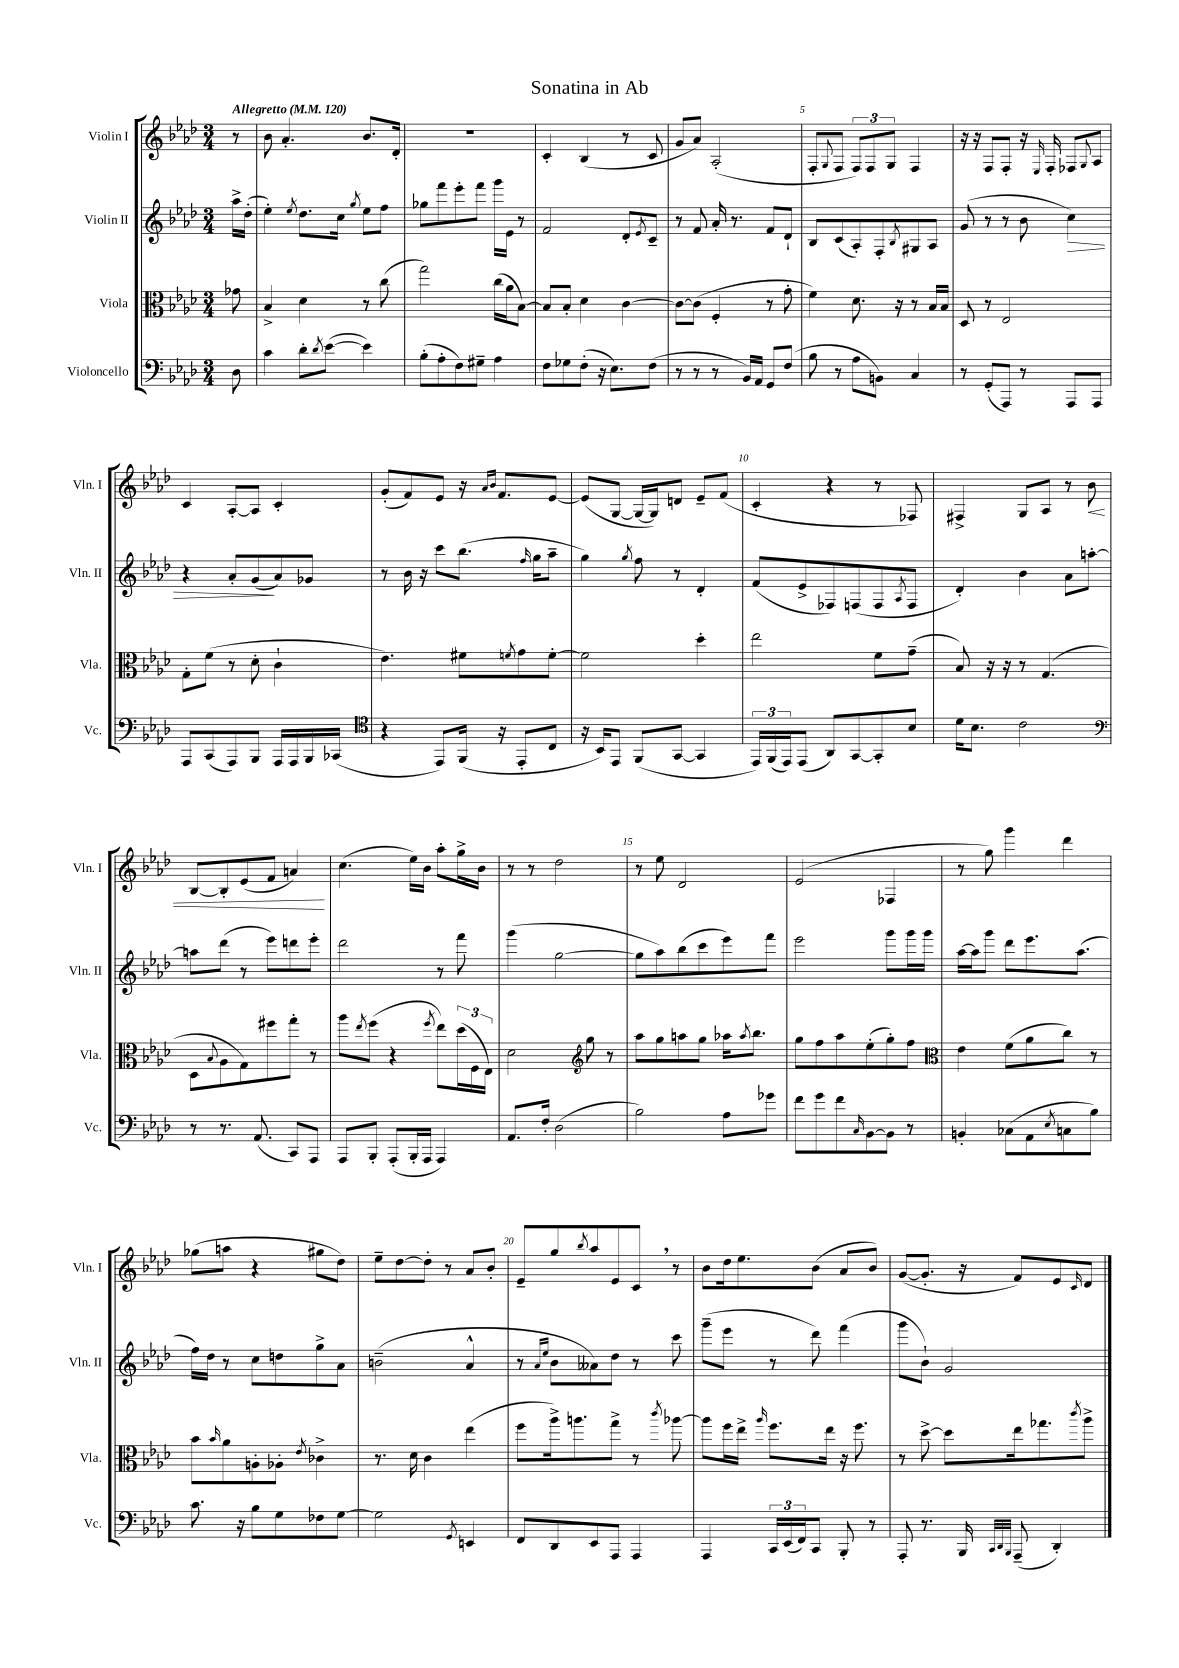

**kern	**kern	**kern	**kern
*staff4	*staff3	*staff2	*staff1
*clefF4	*clefC3	*clefG2	*clefG2
*k[b-e-a-d-]	*k[b-e-a-d-]	*k[b-e-a-d-]	*k[b-e-a-d-]
*M3/4	*M3/4	*M3/4	*M3/4
*MM120	*MM120	*MM120	*MM120
8D-\	8g-\	16aa-^\LL	8r
.	.	(16dd-'\JJ	.
=	=	=	=
4c\	4B-^/	4ee-'\)	8b-\
.	.	.	4.a-'/
.	.	8qee-/	.
8d-'\L	4d-\	8.dd-\L	.
8qd-/	.	.	.
([8e-\J	.	.	.
.	.	16cc\Jk	.
.	.	8qgg/	.
4e-\])	8r	8ee-\L	8.b-/L
.	(8cc\	8ff\J	.
.	.	.	16d-'/Jk
=	=	=	=
(8B-'\L	2gg\)	8gg-\L	2.r
8A-'\	.	8fff\	.
8F\)	.	8eee-'\	.
8G#~\J	.	8fff\J	.
4A-\	(16cc\LL	16ggg\LL	.
.	16a-\J	16e-\JJ	.
.	[8B-\J)	8r	.
=	=	=	=
8F\L	8B-/]L	2f/	4c'/
8G-\	8B-'/J	.	.
(8F'\J	4d-\	.	(4B-/
16r	.	.	.
8.E-\L)	.	.	.
.	[4c\	8d-'/L	8r
.	.	8qe-/	.
(8F\J	.	8c~/J	8c/
=	=	=	=
8r	8c\_L	8r	8g/L
8r	(8c\]J	8f/	8a-/J)
8r	4F'/	16a-'/	(2A-'/
.	.	8.r	.
16BB-/LL)	.	.	.
16AA-/JJ	.	.	.
8GG/L	8r	8f/L	.
(8F/J	8g'\	8d-`/J	.
=	=	=	=
8B-\	4f\)	8B-/L	8F'/L
.	.	.	8qqG/
8r	.	(8c/	8F/J
8A-\L	8.d-\	8A-'/)	12F/L)
.	.	.	12F/
8BB\J)	.	8F'/	.
.	.	.	12G/J
.	16r	.	.
.	.	8qB-/	.
4C/	8r	8G#/	4F/
.	16B-/LL	8A-/J	.
.	16B-/JJ	.	.
=	=	=	=
8r	8D-/	(8g/	16r
.	.	.	16r
(8GG'/L	8r	8r	8F/L
8AAA-/J)	2E-/	8r	8F'/J
8r	.	8b-\	16r
.	.	.	16qqE-/
.	.	.	16F'/
8AAA-/L	.	4cc\)	8F-/L
.	.	.	8qqG/
8AAA-/J	.	.	8A-/J
=	=	=	=
8AAA-/L	8G'\L	4r	4c/
(8CC/	(8f\J	.	.
8AAA-/)	8r	8a-'/L	[8A-'/L
8BBB-/J	8d-'\	(8g/	8A-/]J
16AAA-/LL	4c`\	8a-/)	4c'/
16AAA-/	.	.	.
16BBB-/	.	8g-/J	.
(16CC-/JJ	.	.	.
=	=	=	=
*clefC4	*	*	*
4r	4.e-\)	8r	(8g'/L
.	.	16b-\	8f/)
.	.	16r	.
8EE-/L)	.	8ccc\L	8e-/J
(16FF/Jk	8f#\L	(8.bb-\J	16r
.	.	.	16qqa-/LL
.	.	.	16qqb-/JJ
16r	.	.	8.f/L
.	8qf/	.	.
8EE-'/L	8g\	.	.
.	.	16qqff/	.
.	.	16gg\LK	.
8C/J	[8f'\J	8aa-~\J	[8e-/J
=	=	=	=
16r	2f\]	4gg\)	(8e-/]L
16BB-/LK)	.	.	.
8EE-/J	.	.	[8G/J
.	.	8qgg/	.
(8FF/L	.	8ff\	16G/_LL
.	.	.	16G/]J)
[8GG/J	.	8r	8d/J
4GG/]	4dd-'\	4d-'/	8e-~/L
.	.	.	(8f/J
=	=	=	=
24EE-/LL)	2ee-\	(8f/L	4c'/
(24FF/	.	.	.
24EE-/J)	.	.	.
(8EE-/J	.	8e-^/	.
8AA-/L)	.	8F-/)	4r
[8GG/	.	(8F/	.
8GG'/]	8f\L	8F/	8r
.	.	8qA-/	.
8B-/J	(8g~\J	8F/J	8F-/)
=	=	=	=
16d-\LK	8B-/)	4d-'/)	4F#^/
8.B-\J	.	.	.
.	16r	.	.
.	16r	.	.
2c\	8r	4b-\	8G/L
.	(4.G/	.	8A-/J
.	.	8a-\L	8r
.	.	[8aa'\J	8b-\
=	=	=	=
*clefF4	*	*	*
8r	8D-\L	8aa\]L	[8B-/L
.	8qqB-/	.	.
8.r	8A-\	(8ddd-\J	8B-'/]
.	8G\)	8r	(8e-/
(8.AA-/	.	.	.
.	8ff#\	8eee-\L)	8f/J
8CC/L)	8gg'\J	8ddd\	4a/)
8AAA-/J	8r	8eee-'\J	.
=	=	=	=
8AAA-/L	8aa-\L	2ddd-\	(4.cc\
.	8qee-/	.	.
8BBB-'/J	(8ff\J	.	.
(8AAA-'/L	4r	.	.
16BBB-'/L	.	.	16ee-\LL)
16AAA-/JJ	.	.	16b-\JJ
.	8qff/	.	.
4AAA-/)	8ee-\L)	8r	8aa-'\L
.	(24dd-\L	8fff\	16gg^\L
.	24F\	.	.
.	.	.	16b-\JJ
.	24E-\JJ)	.	.
=	=	=	=
8.AA-/L	2d-\	(4ggg\	8r
.	.	.	8r
16F'/Jk	.	.	.
(2D-\	.	[2gg\	2dd-\
*	*clefG2	*	*
.	8gg\	.	.
.	8r	.	.
=	=	=	=
2B-\)	8aa-\L	8gg\]L	8r
.	8gg\	8aa-\)	8ee-\
.	8aa\	(8bb-\	2d-/
.	8gg\J	8ccc\	.
8A-\L	16aa-\LK	8eee-\)	.
.	8qaa-/	.	.
.	8.bb-\J	.	.
8g-\J	.	8fff\J	.
=	=	=	=
8f\L	8gg\L	2eee-\	(2e-/
8g\	8ff\	.	.
8f\	8aa-\	.	.
16qqC/	.	.	.
[8BB-\	(8ee-'\	.	.
8BB-\]J	8gg'\)	8ggg\L	4F-/
8r	8ff\J	16ggg\L	.
.	.	16ggg\JJ	.
=	=	=	=
*	*clefC3	*	*
4BB'/	4e-\	[16aa-\LL	8r
.	.	16aa-\]J	.
.	.	8ggg\J	8gg\)
(8C-\L	(8f\L	8ddd-\L	4ggg\
8AA-\	8a-\	8.eee-\	.
8qE-/	.	.	.
8C\	8cc\J)	.	4ddd-\
.	.	(8.aa-\J	.
8B-\J)	8r	.	.
=	=	=	=
8.c\	8b-\L	16ff\LL)	(8gg-\L
.	.	16dd-\JJ	.
.	16qqb-/	.	.
.	8a-\	8r	8aa\J
16r	.	.	.
8B-\L	8A'\	8cc\L	4r
8G\	8A-'\J	8dd\	.
.	8qe-/	.	.
8F-\	4c-^\	8gg^\	8gg#\L
[8G\J	.	8a-\J	8dd-\J)
=	=	=	=
2G\]	8.r	(2b~\	8ee-~\L
.	.	.	[8dd-\
.	16d-\	.	.
.	4c\	.	8dd-'\]J
.	.	.	8r
8qGG/	.	.	.
4EE/	(4ee-\	4a-^^/	8a-/L
.	.	.	8b-'/J
=	=	=	=
8FF/L	8ff\L	8r	8e-~/L
.	.	16qqa-/LL	.
.	.	16qqee-/JJ	.
8DD-/	16aa-^\k)	8b-\L	8gg/
.	8.aa\	.	.
.	.	.	8qbb-/
8EE-/	.	8a--\)	8aa-/
8AAA-/J	8gg^\J	8dd-\J	8e-/
4AAA-/	8r	8r	8c/J
.	8qccc/	.	.
.	[8aa-\	8ccc\	8r
=	=	=	=
4AAA-/	8aa-\]L	(8ggg~\L	8b-\L
.	16ff\L	8eee-\J	16dd-\k
.	16ee-^\JJ	.	8.ee-\
.	16qqaa-/	.	.
24CC/LL	8.ff\L	8r	.
(24EE-/	.	.	.
24FF/J)	.	.	.
8CC/J	.	8ddd-\)	(8b-\J
.	16ee-\Jk	.	.
8BBB-'/	16r	(4fff\	8a-/L
.	8.ff\	.	.
8r	.	.	8b-/J)
=	=	=	=
8AAA-'/	8r	8ggg\L	([8g/L
8.r	[8dd-^\	8b-`\J)	8.g'/]J
.	8dd-\]L	2g/	.
16BBB-/	.	.	16r
32qqCC/LLL	.	.	.
32qqDD-/	.	.	.
32qqBBB-/JJJ	.	.	.
(8AAA-~/	16ee-\k	.	8f/L)
.	8.gg-\	.	.
4DD-'/)	.	.	8e-/
.	8qccc/	.	16qqc/
.	8aa-^\J	.	8d-/J
==	==	==	==
*-	*-	*-	*-
